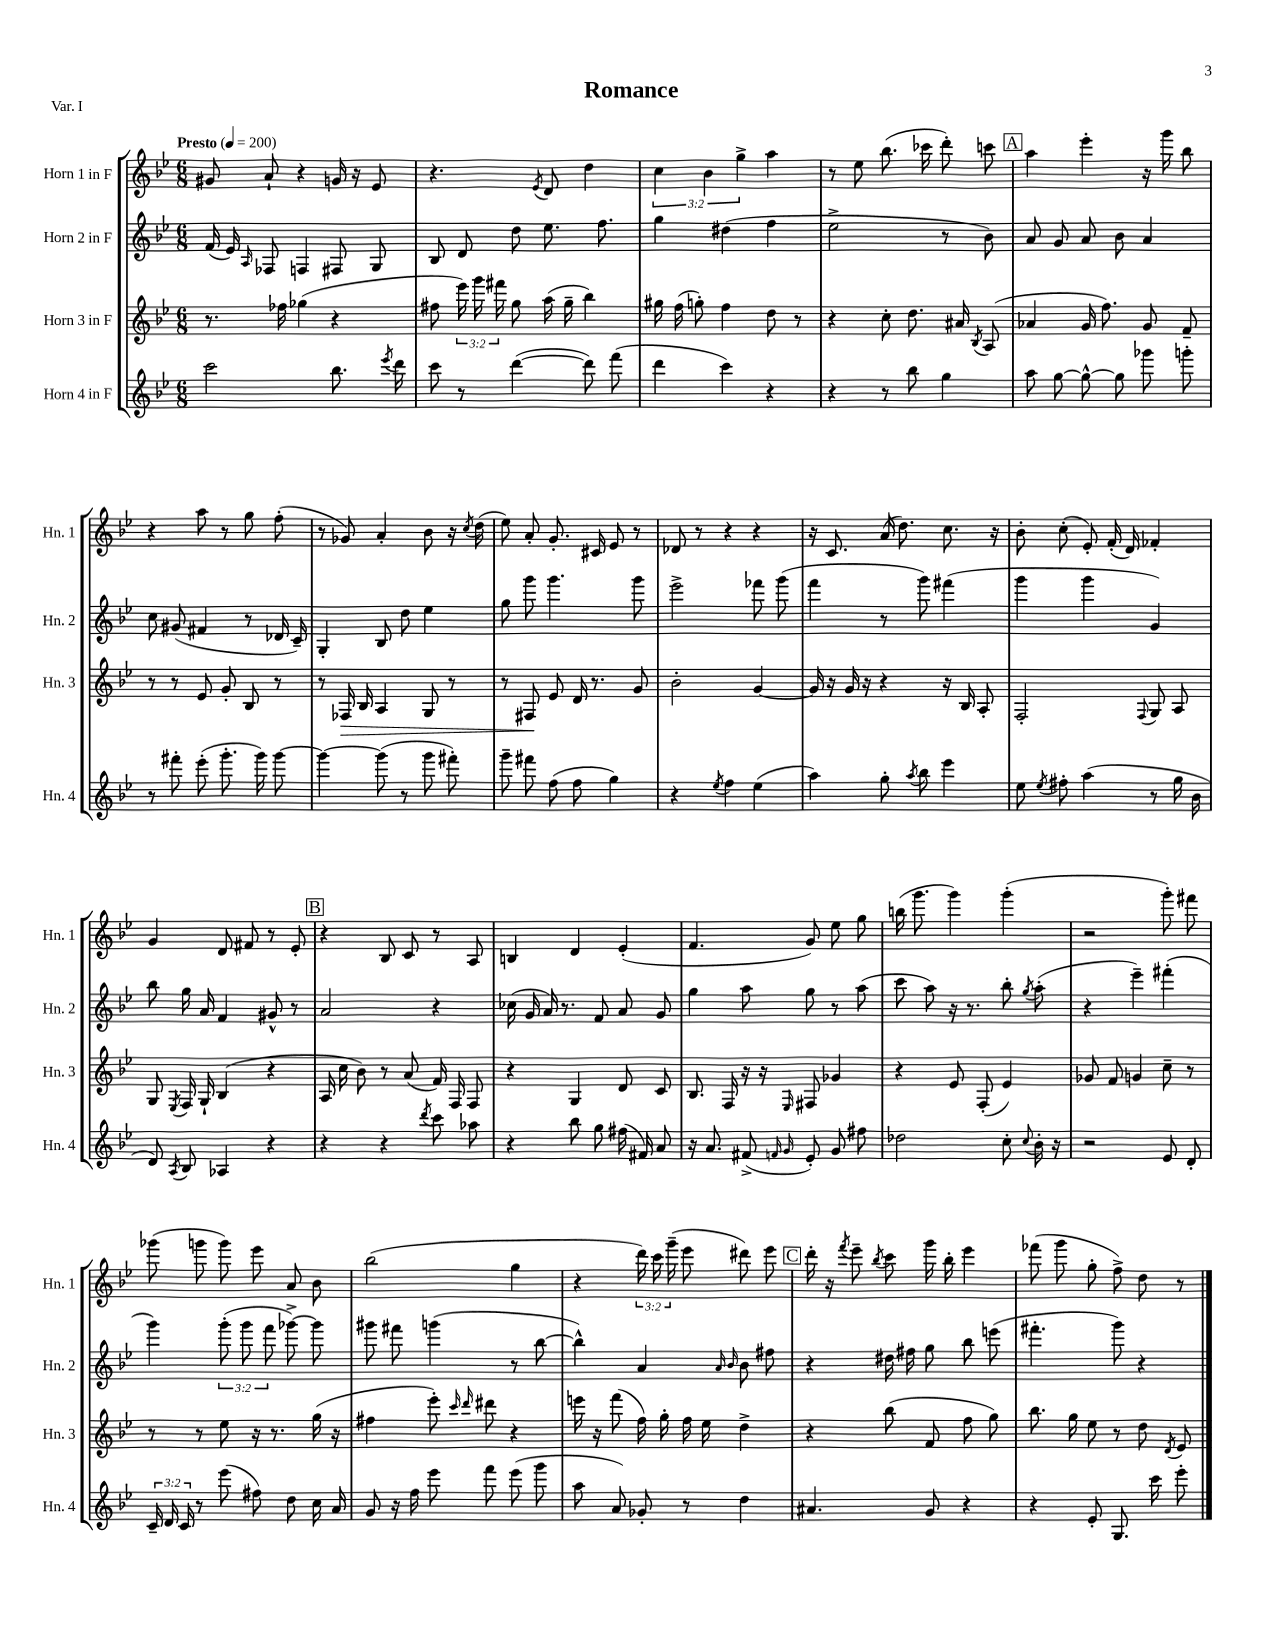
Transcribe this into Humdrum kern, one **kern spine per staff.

**kern	**kern	**dynam	**kern	**kern
*part4	*part3	*part3	*part2	*part1
*staff4	*staff3	*staff3	*staff2	*staff1
*I"Horn 4 in F	*I"Horn 3 in F	*	*I"Horn 2 in F	*I"Horn 1 in F
*I'Hn. 4	*I'Hn. 3	*	*I'Hn. 2	*I'Hn. 1
*clefG2	*clefG2	*	*clefG2	*clefG2
*k[b-e-]	*k[b-e-]	*	*k[b-e-]	*k[b-e-]
*M6/8	*M6/8	*	*M6/8	*M6/8
*MM200	*MM200	*	*MM200	*MM200
=1	=1	=1	=1	=1
!	!	!	!	!LO:TX:a:B:t=Presto
2ccc\	8.r	.	(16f/	8g#X/
.	.	.	16e-/)	.
.	.	.	16qqA/	.
.	.	.	8F-X/	8a`/
.	16ff-X\	.	.	.
.	(4gg-X\	.	4Fn/	4r
8.bb-\	4r	.	8F#X/	16gn/
.	.	.	.	16r
.	.	.	8G/	8e-/
8qeee-/	.	.	.	.
16ddd\	.	.	.	.
=2	=2	=2	=2	=2
8ccc\	8ff#X\	.	8B-/	4.r
8r	24eee-\)	.	8d/	.
.	24ggg\	.	.	.
.	24fff#X\	.	.	.
([4ddd\	8gg\	.	8dd\	.
.	.	.	.	8qe-/
.	(16aa\	.	8.ee-\	8d/
.	16gg~\	.	.	.
8ddd\])	4bb-\)	.	.	4dd\
.	.	.	8.ff\	.
(8fff\	.	.	.	.
=3	=3	=3	=3	=3
4ddd\	16gg#X\	.	4gg\	6cc\
.	(16ff\	.	.	.
.	8ggn'\)	.	.	.
.	.	.	.	6b-\
4ccc\)	4ff\	.	(4dd#X\	.
.	.	.	.	6gg^\
4r	8dd\	.	4ff\	4aa\
.	8r	.	.	.
=4	=4	=4	=4	=4
4r	4r	.	2ee-^\	8r
.	.	.	.	8ee-\
8r	8cc'\	.	.	(8.bb-\
8bb-\	8.dd\	.	.	.
.	.	.	.	16ccc-X\
4gg\	.	.	8r	8ddd'\)
.	16a#X/	.	.	.
.	8qB-/	.	.	.
.	(8A/	.	8b-\)	8cccn\
!!LO:REH:place=s1:t=A
=5	=5	=5	=5	=5
8aa\	4a-X/	.	8a/	4aa\
[8gg\	.	.	8g/	.
8gg^^\_	16g/	.	8a/	4eee-'\
.	8.ff\)	.	.	.
8gg\]	.	.	8b-\	.
8ggg-X\	8g/	.	4a/	16r
.	.	.	.	16ggg\
8gggn'\	8f~/	.	.	8bb-\
!!LO:LB:g=z
=6	=6	=6	=6	=6
8r	8r	.	8cc\	4r
8fff#X'\	8r	.	(8g#X/	.
(8eee-'\	8e-/	.	4f#X/	8aa\
8.ggg'\	8g'/	.	.	8r
.	8B-/	.	8r	8gg\
16ggg\)	.	.	.	.
[8ggg\	8r	.	16d-X/	(8ff'\
.	.	.	16c~/)	.
=7	=7	=7	=7	=7
4ggg\_	8r	.	4G'/	8r
!	!	!LO:HP:b	!	!
.	16F-X/	>	.	8g-X/)
.	16B-/	.	.	.
(8ggg\]	4A/	.	8B-/	4a'/
8r	.	.	8dd\	.
8ggg\	8G/	.	4ee-\	8b-\
8fff#X'\)	8r	.	.	16r
.	.	.	.	8qcc/
.	.	.	.	(16dd\
=8	=8	=8	=8	=8
8ggg~\	8r	.	8gg\	8ee-\)
8fff#X\	8F#X/	.	8ggg\	8a'/
(8ff\	8e-/	]	4.ggg\	8.g'/
8ff\	16d/	.	.	.
.	8.r	.	.	16c#X/
4gg\)	.	.	.	8e-/
.	8g/	.	8ggg\	8r
=9	=9	=9	=9	=9
4r	2b-'\	.	2eee-^\	8d-X/
.	.	.	.	8r
8qee-/	.	.	.	.
4ff\	.	.	.	4r
(4ee-\	[4g/	.	8fff-X\	4r
.	.	.	(8ggg\	.
=10	=10	=10	=10	=10
4aa\)	16g/]	.	4fff\	16r
.	16r	.	.	8.c/
.	16g/	.	.	.
.	16r	.	.	.
8gg'\	4r	.	8r	(16a/
.	.	.	.	8.dd\)
8qaa/	.	.	.	.
8bb-\	.	.	8ggg\)	.
4eee-\	16r	.	(4fff#X\	8.cc\
.	16B-/	.	.	.
.	8A'/	.	.	.
.	.	.	.	16r
=11	=11	=11	=11	=11
8ee-\	2F'/	.	4ggg\	8b-'\
8qee-/	.	.	.	.
8ff#X'\	.	.	.	(8cc'\
(4aa\	.	.	4ggg\	8e-'/)
.	.	.	.	(16f'/
.	.	.	.	16d/)
.	8qqF/	.	.	.
8r	8G/	.	4g/)	4f-X'/
16gg\	8A/	.	.	.
16b-\	.	.	.	.
!!LO:LB:g=z
=12	=12	=12	=12	=12
8d/)	8G/	.	8bb-\	4g/
8qA/	8qE-/	.	.	.
8B-/	16F/	.	16gg\	.
.	16G`/	.	16a/	.
4A-X/	(4B-/	.	4f/	8d/
.	.	.	.	8f#X/
4r	4r	.	8g#X^^/	8r
.	.	.	8r	8e-'/
!!LO:REH:place=s1:t=B
=13	=13	=13	=13	=13
4r	16A/	.	2a/	4r
.	16cc\	.	.	.
.	8b-\)	.	.	.
4r	8r	.	.	8B-/
.	(8a/	.	.	8c/
8qddd/	.	.	.	.
8ccc\	16f/)	.	4r	8r
.	16F/	.	.	.
8aa-X\	8F/	.	.	8A/
=14	=14	=14	=14	=14
4r	4r	.	(16cc-X\	4Bn/
.	.	.	16g/	.
.	.	.	16a/)	.
.	.	.	8.r	.
8bb-\	4G/	.	.	4d/
8gg\	.	.	8f/	.
(16ff#X\	8d/	.	8a/	(4e-'/
16f#X/)	.	.	.	.
8a/	8c/	.	8g/	.
=15	=15	=15	=15	=15
16r	8.B-/	.	4gg\	4.f/
8.a/	.	.	.	.
.	16F/	.	.	.
(8f#X^/	16r	.	8aa\	.
.	16r	.	.	.
16qqfn/	.	.	.	.
16qqg/	16qqE-/	.	.	.
8e-'/)	8F#X/	.	8gg\	8g/)
8g/	4g-X/	.	8r	8ee-\
8ff#X\	.	.	(8aa\	8gg\
=16	=16	=16	=16	=16
2dd-X\	4r	.	8ccc\	(16bbn\
.	.	.	.	8.ggg\
.	.	.	8aa\)	.
.	8e-/	.	16r	4ggg\)
.	.	.	8.r	.
.	(8F'/	.	.	.
8cc'\	4e-/)	.	8bb-'\	(4ggg'\
8qqcc/	.	.	8qgg/	.
16b-'\	.	.	(8aa'\	.
16r	.	.	.	.
=17	=17	=17	=17	=17
2r	8g-X/	.	4r	2r
.	8f/	.	.	.
.	4gn/	.	4eee-~\)	.
8e-/	8cc~\	.	(4fff#X'\	8ggg'\)
8d'/	8r	.	.	8fff#X\
!!LO:LB:g=z
=18	=18	=18	=18	=18
24c~/	8r	.	4ggg\)	(8ggg-X\
24d/	.	.	.	.
24c/	.	.	.	.
8r	8r	.	.	8gggn\
(8eee-\	8ee-\	.	(12ggg'\	8ggg\)
.	.	.	12ggg\	.
8ff#X\)	16r	.	.	8eee-\
.	.	.	12fff\	.
.	8.r	.	.	.
8dd\	.	.	[8ggg-X^\)	8a/
16cc\	(16gg\	.	8ggg-\]	8b-\
16a/	16r	.	.	.
=19	=19	=19	=19	=19
8g/	4ff#X\	.	8ggg#X\	(2bb-\
16r	.	.	8fff#X\	.
16ff\	.	.	.	.
8eee-\	8eee-'\)	.	(4gggn\	.
.	16qqccc/	.	.	.
.	16qqddd/	.	.	.
8fff\	8ddd#X\	.	.	.
(8eee-\	4r	.	8r	4gg\
8ggg\	.	.	[8bb-\	.
=20	=20	=20	=20	=20
8aa\	16eeen\	.	4bb-^^\])	4r
.	16r	.	.	.
8a/)	(8fff\	.	.	.
8g-X'/	16ff\)	.	4a/	24ddd\)
.	.	.	.	24ccc\
.	16gg'\	.	.	.
.	.	.	.	(24ggg~\
8r	16ff\	.	.	8eee-\
.	16ee-\	.	.	.
.	.	.	16qqa/	.
.	.	.	16qqb-/	.
4dd\	4dd^\	.	8b-\	8ddd#X\)
.	.	.	8ff#X\	8eee-\
!!LO:REH:place=s1:t=C
=21	=21	=21	=21	=21
4.a#X/	4r	.	4r	16ddd'\
.	.	.	.	16r
.	.	.	.	8qfff/
.	.	.	.	8eee-~\
.	.	.	.	8qbb-/
.	(8bb-\	.	16dd#X\	8ccc\
.	.	.	16ff#X\	.
8g/	8f/	.	8gg\	16ggg\
.	.	.	.	16bb-'\
4r	8ff\	.	8bb-\	4eee-\
.	8gg\)	.	(8eeen\	.
=22	=22	=22	=22	=22
4r	8.bb-\	.	4.fff#X'\	(8fff-X\
.	.	.	.	8ggg\
.	16gg\	.	.	.
8e-'/	8ee-\	.	.	8gg'\
8.G/	8r	.	8ggg\)	8ff^\)
.	8dd\	.	4r	8dd\
16ccc\	.	.	.	.
.	8qd/	.	.	.
8eee-'\	8e-/	.	.	8r
==	==	==	==	==
*-	*-	*-	*-	*-
